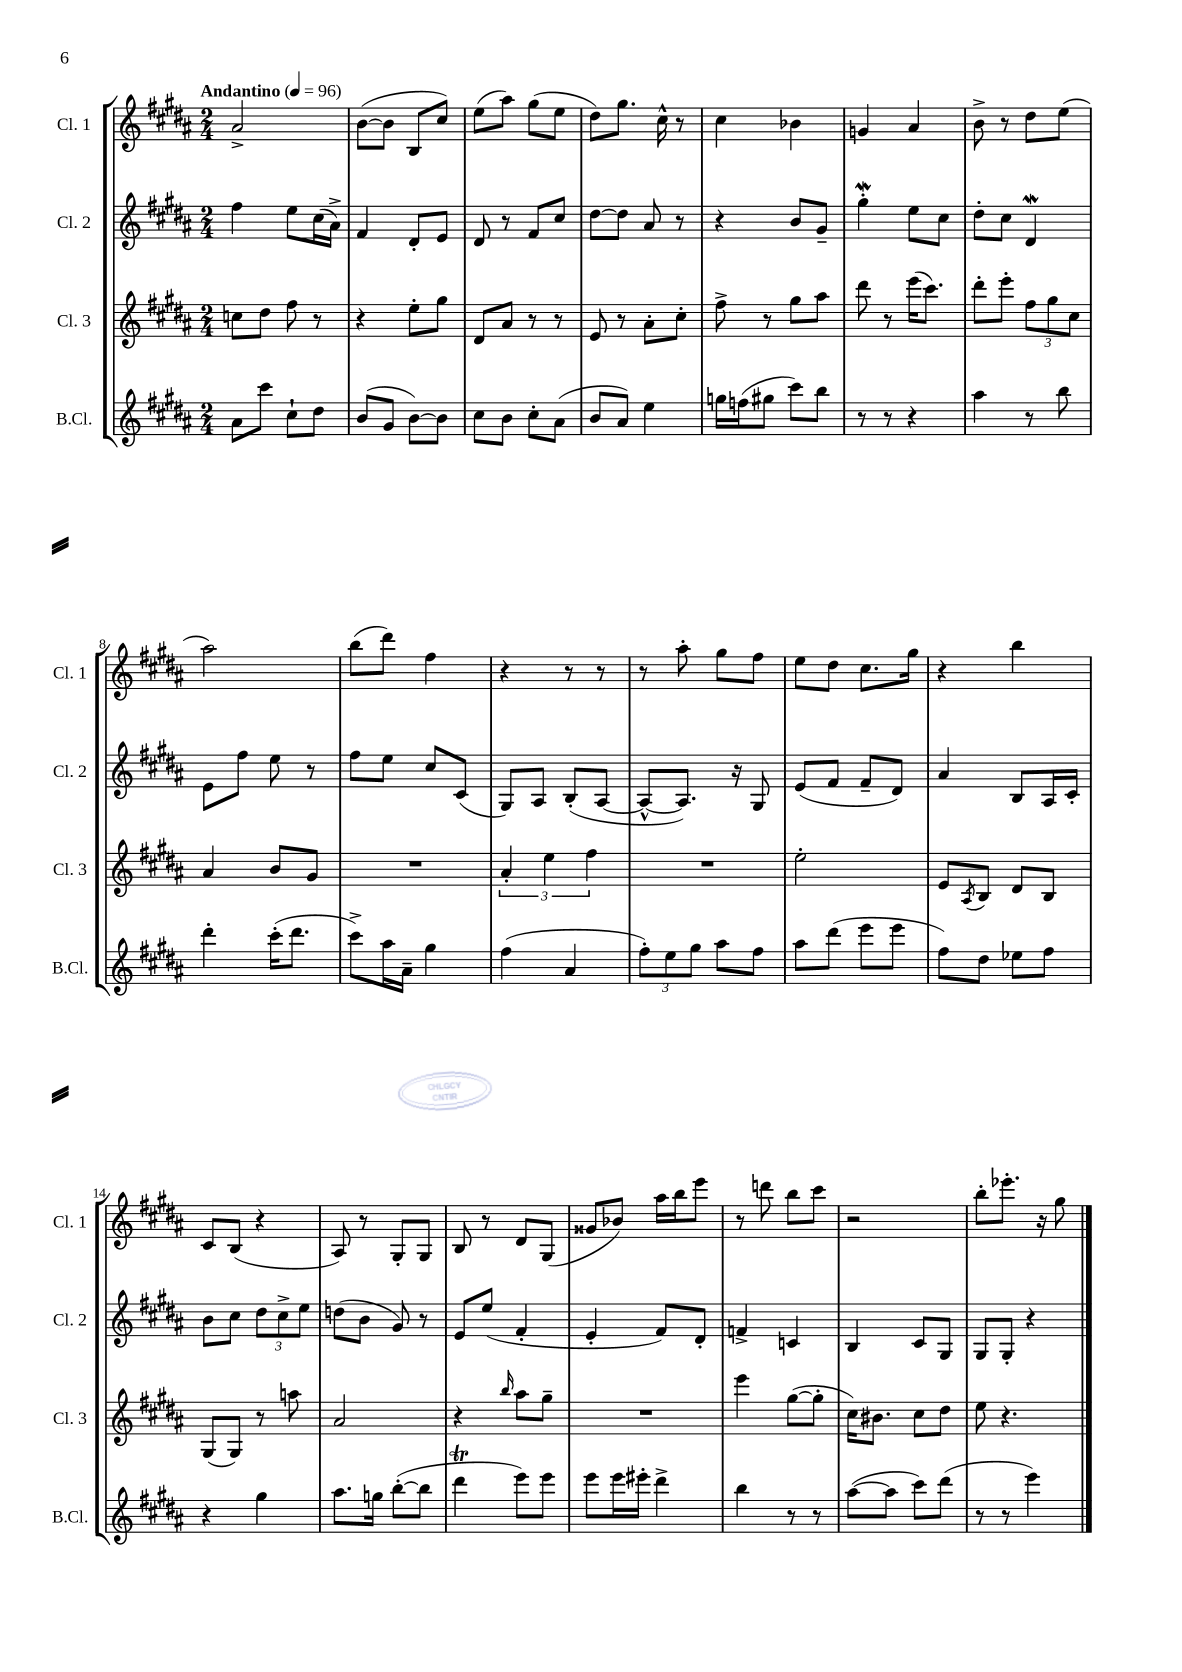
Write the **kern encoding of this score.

**kern	**kern	**kern	**kern
*staff4	*staff3	*staff2	*staff1
*clefG2	*clefG2	*clefG2	*clefG2
*k[f#c#g#d#a#]	*k[f#c#g#d#a#]	*k[f#c#g#d#a#]	*k[f#c#g#d#a#]
*M2/4	*M2/4	*M2/4	*M2/4
*MM96	*MM96	*MM96	*MM96
8a#	8cc	4ff#	2a#^
8ccc#	8dd#	.	.
8cc#`	8ff#	8ee	.
8dd#	8r	(16cc#	.
.	.	16a#^)	.
=	=	=	=
(8b	4r	4f#	([8b
8g#	.	.	8b]
[8b)	8ee'	8d#'	8B
8b]	8gg#	8e	8cc#)
=	=	=	=
8cc#	8d#	8d#	(8ee
8b	8a#	8r	8aa#)
8cc#'	8r	8f#	(8gg#
(8a#	8r	8cc#	8ee
=	=	=	=
8b	8e	[8dd#	8dd#)
8a#)	8r	8dd#]	8.gg#
4ee	8a#'	8a#	.
.	.	.	16cc#^^
.	8cc#'	8r	8r
=	=	=	=
16gg	8ff#^	4r	4cc#
(16ff	.	.	.
8gg#	8r	.	.
8ccc#)	8gg#	8b	4b-
8bb	8aa#	8g#~	.
=	=	=	=
8r	8ddd#	4gg#'	4g
8r	8r	.	.
4r	(16eee	8ee	4a#
.	8.ccc#)	.	.
.	.	8cc#	.
=	=	=	=
4aa#	8ddd#'	8dd#'	8b^
.	8eee'	8cc#	8r
8r	12ff#	4d#	8dd#
.	12gg#	.	.
8bb	.	.	(8ee
.	12cc#	.	.
=	=	=	=
4ddd#'	4a#	8e	2aa#)
.	.	8ff#	.
(16ccc#'	8b	8ee	.
8.ddd#	.	.	.
.	8g#	8r	.
=	=	=	=
8ccc#^)	2r	8ff#	(8bb
16aa#	.	8ee	8ddd#)
16a#~	.	.	.
4gg#	.	8cc#	4ff#
.	.	(8c#	.
=	=	=	=
(4ff#	6a#'	8G#)	4r
.	.	8A#	.
.	6ee	.	.
4a#	.	(8B'	8r
.	6ff#	.	.
.	.	[8A#	8r
=	=	=	=
12ff#')	2r	8A#^^_	8r
12ee	.	.	.
.	.	8.A#])	8aa#'
12gg#	.	.	.
8aa#	.	.	8gg#
.	.	16r	.
8ff#	.	8G#	8ff#
=	=	=	=
8aa#	2ee'	(8e	8ee
(8ddd#	.	8f#	8dd#
8eee	.	8f#~	8.cc#
8eee	.	8d#)	.
.	.	.	16gg#
=	=	=	=
8ff#)	8e	4a#	4r
.	8qA#	.	.
8dd#	8B	.	.
8ee-	8d#	8B	4bb
8ff#	8B	16A#	.
.	.	16c#'	.
=	=	=	=
4r	(8G#	8b	8c#
.	8G#)	8cc#	(8B
4gg#	8r	12dd#	4r
.	.	12cc#^	.
.	8aa	.	.
.	.	12ee	.
=	=	=	=
8.aa#	2a#	(8dd	8A#)
.	.	8b	8r
16gg	.	.	.
([8bb'	.	8g#)	8G#'
8bb]	.	8r	8G#
=	=	=	=
4ddd#	4r	8e	8B
.	.	(8ee	8r
.	16qqbb	.	.
8eee)	8aa#	4f#'	8d#
8eee	8gg#~	.	(8G#
=	=	=	=
8eee	2r	4e'	8g##
16eee	.	.	8b-)
16eee#'	.	.	.
4ddd#^	.	8f#)	16aa#
.	.	.	16bb
.	.	8d#'	8eee
=	=	=	=
4bb	4eee	4f^	8r
.	.	.	8ddd
8r	([8gg#	4c	8bb
8r	8gg#']	.	8ccc#
=	=	=	=
([8aa#	16cc#)	4B	2r
.	8.b#	.	.
8aa#]	.	.	.
8ccc#)	8cc#	8c#	.
(8ddd#	8dd#	8G#	.
=	=	=	=
8r	8ee	8G#	8bb'
8r	4.r	8G#'	8.eee-'
4eee)	.	4r	.
.	.	.	16r
.	.	.	8gg#
==	==	==	==
*-	*-	*-	*-
